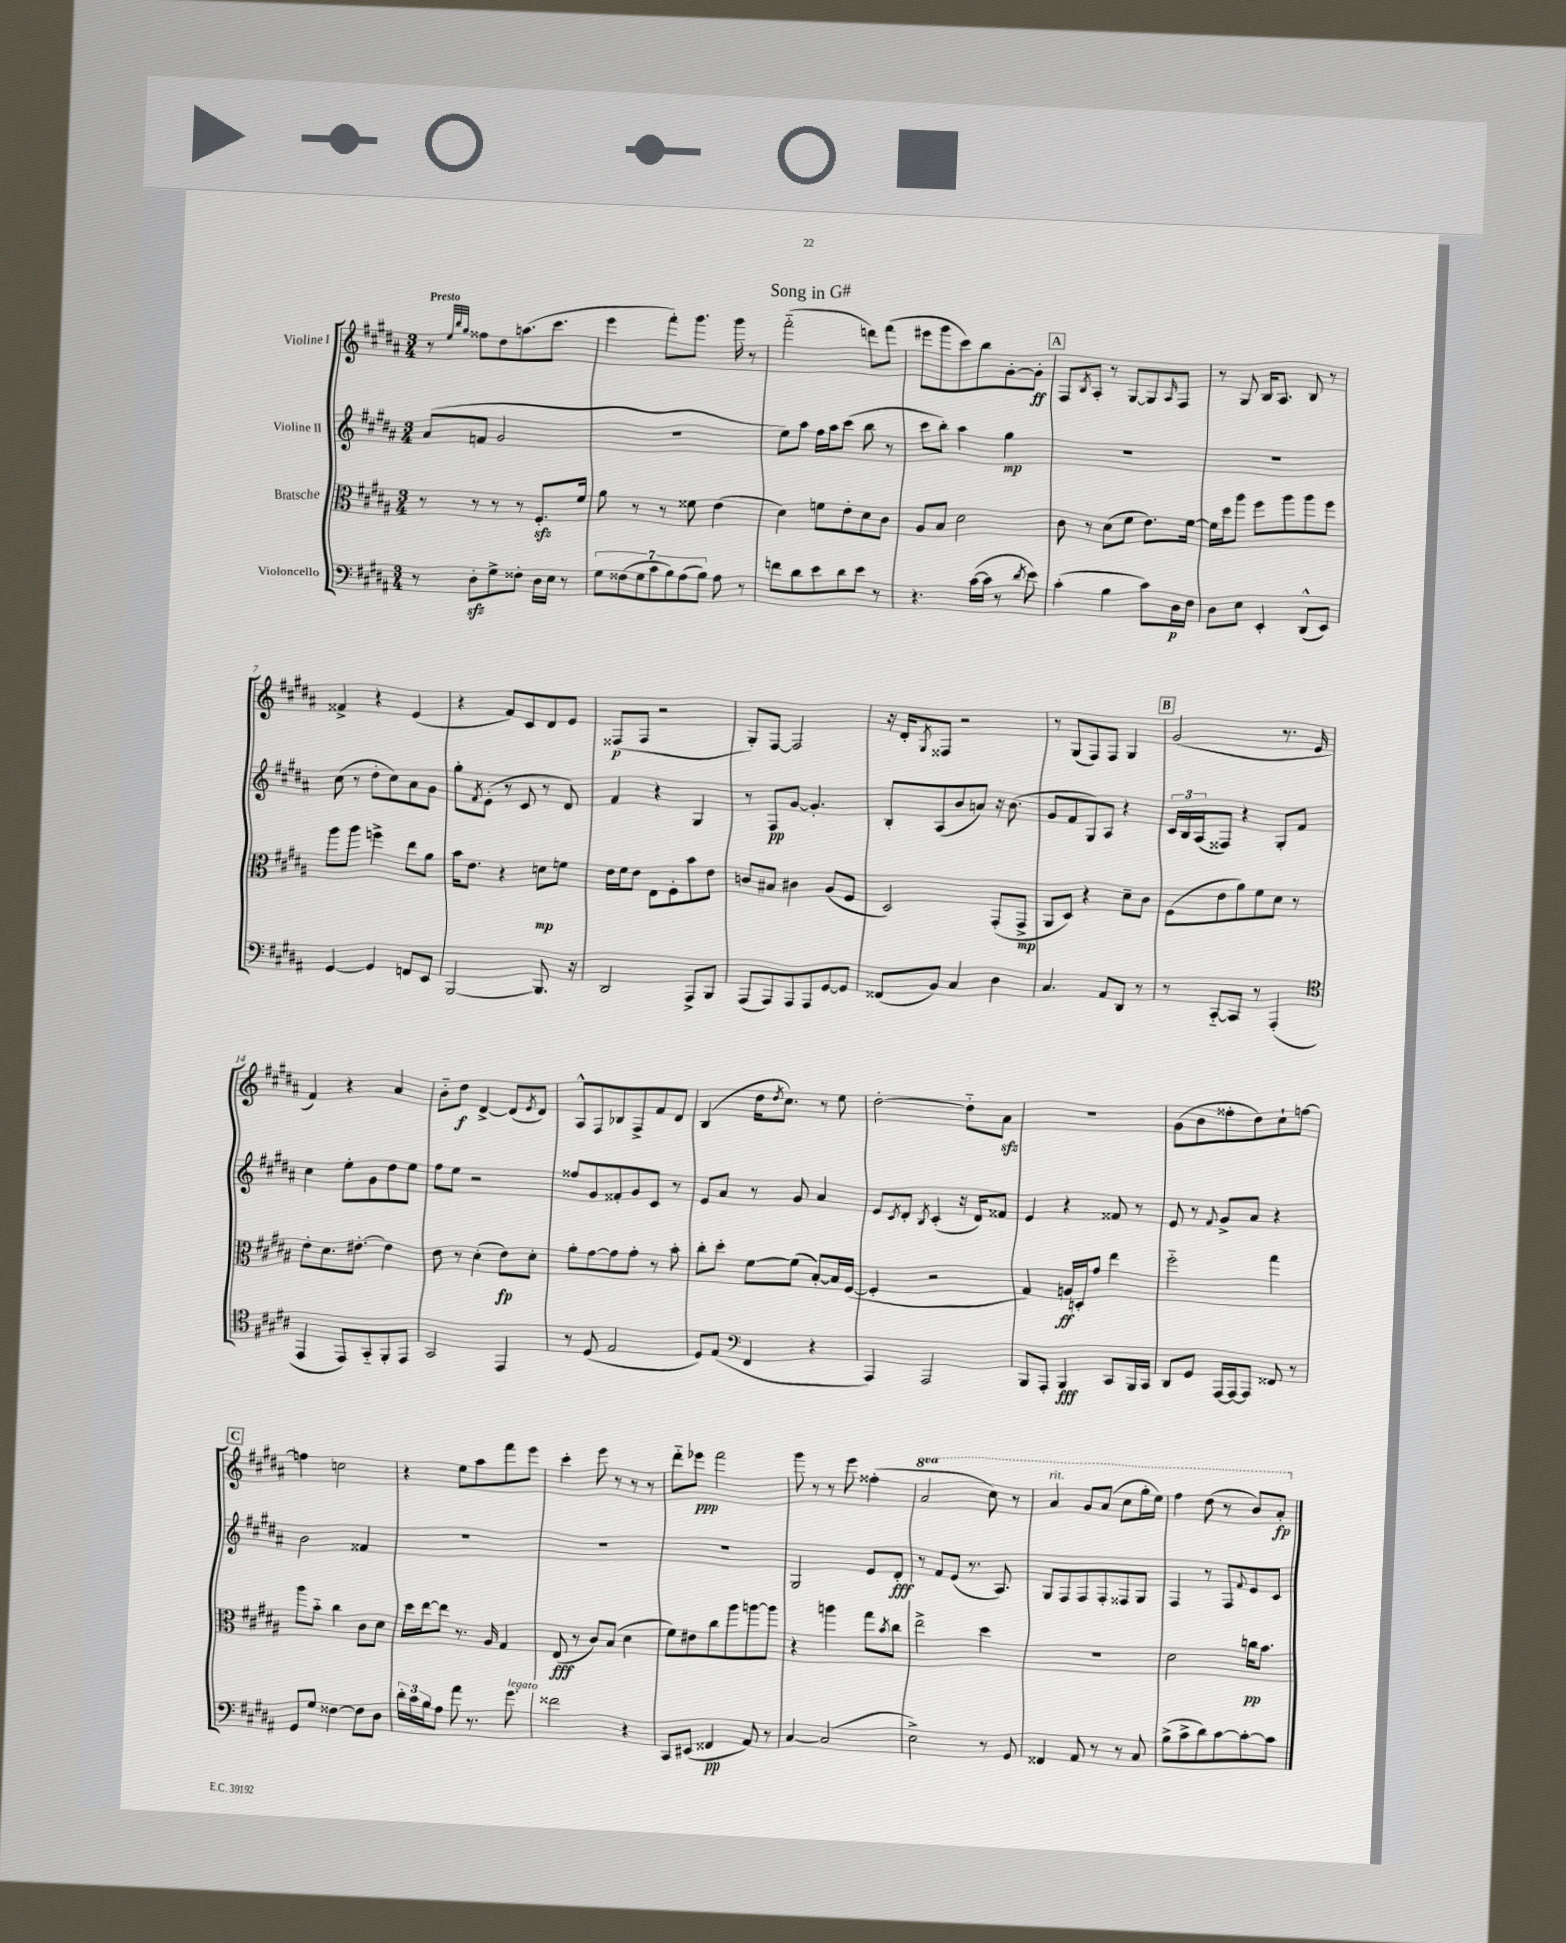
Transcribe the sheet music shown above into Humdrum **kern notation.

**kern	**kern	**kern	**kern
*staff4	*staff3	*staff2	*staff1
*clefF4	*clefC3	*clefG2	*clefG2
*k[f#c#g#d#a#]	*k[f#c#g#d#a#]	*k[f#c#g#d#a#]	*k[f#c#g#d#a#]
*M3/4	*M3/4	*M3/4	*M3/4
8r	8r	(8a#/L	8r
.	.	.	32qqee/LLL
.	.	.	32qqbb/
.	.	.	32qqgg#/JJJ
8D#'\L	8r	8f/J	8ff##\L
8G#^\	8r	2g#/	8dd#\
8F##'\J	8r	.	(8.aa\
16D#\LL	8.F#'/L	.	.
16E\JJ	.	.	8.ccc#\J
8r	.	.	.
.	16f#/Jk	.	.
=	=	=	=
14G#\L	8a#\	2.r	4eee\
(14F##\	.	.	.
.	8r	.	.
14G#\	.	.	.
14c#\	.	.	.
.	8r	.	8fff#'\L)
14B\)	.	.	.
(14A#\	.	.	.
.	8f##\	.	8.ggg#\J
14B\J)	.	.	.
8A#\	(4e\	.	.
.	.	.	16ggg#\
8r	.	.	8r
=	=	=	=
8f\L	4d#\)	8ee\L)	(2fff#'~\
8d#\	.	8aa#\J	.
8e\	8f\L	16ff#\LL	.
.	.	16aa#\J	.
8d#\	8e'\	(8ccc#\J	.
8e\J	8d#\	8bb\	8ddd\L)
8r	8c#\J	8r	(8fff#\J
=	=	=	=
4.r	8A#/L	8ccc#\L	8eee#\L
.	8B/J	8bb'\J)	8ggg#\
.	2d#\	4aa#\	8ccc#\)
([16c#\LL	.	.	8bb\
16c#\]JJ	.	.	.
8r	.	4gg#\	[8g#'\
8qd#/	.	.	.
8e\)	.	.	8g#'\]J
=	=	=	=
(4c#'\	8c#\	2.r	8F#/L
.	.	.	8qB/
.	8r	.	8A#'/J
4B\	(8d#\L	.	8r
.	8f#\J	.	[8G#/L
8c#\L)	8.e\L)	.	8G#/]
.	.	.	16qqA#/
16D#\L	.	.	8F#/J
16F#\JJ	[16f#\Jk	.	.
=	=	=	=
8D#\L	16f#\]LL	2.r	8r
.	16dd#\J	.	.
8E\J	8aa#\J	.	8G#/
4EE'/	8ff#\L	.	16B/LK
.	.	.	8.A#/J
.	8aa#\	.	.
(8DD#^^/L	8aa#\	.	8B/
8EE/J)	8ff#\J	.	8r
=	=	=	=
[4GG#/	8aa#\L	(8cc#\	4f##^/
.	8aa#\J	8r	.
4GG#/]	4ff^\	8dd#'\L	4r
.	.	8cc#\)	.
8FF/L	8ee\L	8a#\	(4e/
8EE/J	8a#\J	8g#\J	.
=	=	=	=
[2BBB/	16b\LK	8gg#'\L	4r
.	8.e\J	.	.
.	.	8qf#/	.
.	.	(8e'\J	.
.	4r	8r	8f#/L)
.	.	8c#/	8c#/
8.BBB/]	8d\L	8r	8d#/
.	8f\J	8d#/)	8e/J
16r	.	.	.
=	=	=	=
2DD#/	16e\LL	4f#/	(8F##/L
.	16f#\J	.	.
.	8e\J	.	8F##/J
.	8E\L	4r	2r
.	8F#'\	.	.
8AAA#^/L	8b\	4G#/	.
8BBB/J	8e\J	.	.
=	=	=	=
(8AAA#/L	8c/L	8r	8G#'/L)
8AAA#/)	8B#/J	8F#/L	[8F#/J
8AAA#/	4c#\	[8g#/J	2F#/]
8AAA#/	.	4.g#'/]	.
[8GG#/	(8A#/L	.	.
8GG#/]J	8F#/J	.	.
=	=	=	=
(8FF##/L	2D#/)	8B'/L	16r
.	.	.	16d#'/LK
.	.	.	8qG#/
8BB/J)	.	(8A#/	8F##/J
4C#/	.	8b/	2r
.	.	8a/J)	.
4D#\	(8GG#'/L	16r	.
.	.	(8.b\	.
.	8GG#^/J	.	.
=	=	=	=
4.C#/	8AA#/L	8g#/L	8r
.	8D#/J)	8f#/	(8G#/L
.	4r	8G#/)	8F#/)
8AA#/L	.	8A#/J	8F#/J
8DD#/J	8d#~\L	4r	4G#/
8r	8c#\J	.	.
=	=	=	=
8r	(8F#\L	24c#/LL	(2g#/
.	.	24B/	.
.	.	(24A#/J	.
[8CC#'~/L	8e\	8F##/J)	.
8CC#/]J	8a#\)	4r	.
8r	8f#\	.	.
(4AAA#'/	8d#\J	8G#'/L	8.r
.	8r	8f#/J	.
.	.	.	16e/
=	=	=	=
*clefC4	*	*	*
4EE/	8e'\L	4cc#\	4f#/)
.	8.d#\	.	.
8EE/L)	.	8ee'\L	4r
.	[8.e#'\J	.	.
8GG#'~/	.	8g#\	.
8FF#'/	4e#\]	8dd#\	4a#/
8EE/J	.	8ee\J	.
=	=	=	=
2GG#/	8e\	8ff#\L	8b'~\L
.	8r	8ee\J	8dd#\J
.	(4d#'\	2r	[4d#^/
4EE/	8e\L)	.	(8d#/]L
.	.	.	8qe/
.	8d#'\J	.	8d#/J)
=	=	=	=
8r	8a#'\L	8ff##/L	8A#^^/L
(8D#/	[8g#\	8g#/	8F#/
2E/	8g#\]	8f##'/	8B-/
.	8g#'\J	8g#/	8F#^/
.	8r	8c#/J	8f#/
.	8b'\	8r	8d#/J
=	=	=	=
8D#/L)	8cc#'\L	8e/L	(4B/
(8E/J	8dd#'\J	8a#/J	.
*clefF4	*	*	*
4FF#/	[8f#\L	8r	16dd#\LK
.	.	.	8qdd#/
.	.	.	8.cc#\J)
.	(8f#\]J	8g#/	.
4r	[8B'/L)	4a#/	8r
.	16B/]L	.	8ee\
.	([16F#/JJ	.	.
=	=	=	=
4AAA#/)	4F#'/]	8e/L	[2dd#'\
.	.	8qc#/	.
.	.	8d#'/J	.
.	.	8qB/	.
2AAA#/	2r	(4c#'/	.
.	.	16r	8dd#'~\]L
.	.	16d#/LK)	.
.	.	8f##/J	8a#\J
=	=	=	=
8BBB/L	4G#/)	4e/	2.r
8AAA#'/J	.	.	.
4BBB/	16A/LL	4r	.
.	16D'/J	.	.
.	8g#/J	.	.
8CC#/L	4ee\	8f##/	.
16BBB/L	.	8r	.
16CC#/JJ	.	.	.
=	=	=	=
8DD#/L	2ff#'~\	8e/	(8g#\L
8GG#/J	.	8r	8b\
.	.	8qqf#/	.
[16AAA#/LL	.	8g#^/L	8ff##'\
16AAA#/_J	.	.	.
8AAA#/]J	.	8a#/J	8dd#\)
8FF##/	4gg#\	4r	8cc#`\
8r	.	.	[8ff\J
=	=	=	=
8GG#/L	8aa#\L	2b\	4ff\]
8G#/J	8b'~\J	.	.
[4F##\	4cc#\	.	2cc\
8F##\]L	8c#\L	4f##/	.
8D#\J	8d#\J	.	.
=	=	=	=
24d#'\LL	16dd#\LL	2.r	4r
24c#\	.	.	.
.	[16ee\J	.	.
24B\J	.	.	.
8A#\J	8ee\]J	.	.
8a#\	8.r	.	8ee\L
8.r	.	.	8aa#\
.	16A#/	.	.
.	4G#/	.	8fff#\
8.g#\	.	.	.
.	.	.	8eee\J
=	=	=	=
2f##\	(8E/	2.r	4ccc#'\
.	8r	.	.
.	8c#/L)	.	8eee\
.	(8B/J	.	8r
4r	4d#\	.	8r
.	.	.	8r
=	=	=	=
8CC#/L	8f#\L)	2.r	8ddd#'~\L
(8EE#/J	8e#\	.	8eee-\J
4FF##/	8cc#\	.	2fff#\
.	8aa#\	.	.
8AA#/)	[8aa\	.	.
8r	8aa\]J	.	.
=	=	=	=
[4C#/	4r	2G#/	8ggg#\
.	.	.	8r
(2C#/]	4aa\	.	8r
.	.	.	8eee\
.	8gg#\L	8e/L	(4ff##'\
.	8qb/	.	.
.	8cc#\J	8d#'/J	.
=	=	=	=
2E^\)	2ee^\	8r	2aa#/
.	.	8f#/L	.
.	.	(8e/J	.
.	.	8.r	.
8r	4dd#\	.	8ccc#\)
.	.	8.A#/)	.
8GG#/	.	.	8r
=	=	=	=
4FF##/	2.r	8G#/L	4aa#/
.	.	8F#/	.
8AA#/	.	8F#/	8gg#/L
8r	.	8F#'/	(8aa#/J
8r	.	8F##/	8ccc#\L
8C#/	.	8G#/J	16ggg#'\L
.	.	.	16eee\JJ)
=	=	=	=
(8B^\L	2d#\	4F#/	4fff#\
8c#^\	.	.	.
8d#\)	.	8r	(8ddd#\
[8c#\	.	8F#/L	8r
.	.	8qqf#/	.
8c#'\_	16cc\LK	8e/	8bb/L)
.	8.b\J	.	.
8c#\]J	.	8c#/J	8aa#'/J
==	==	==	==
*-	*-	*-	*-
